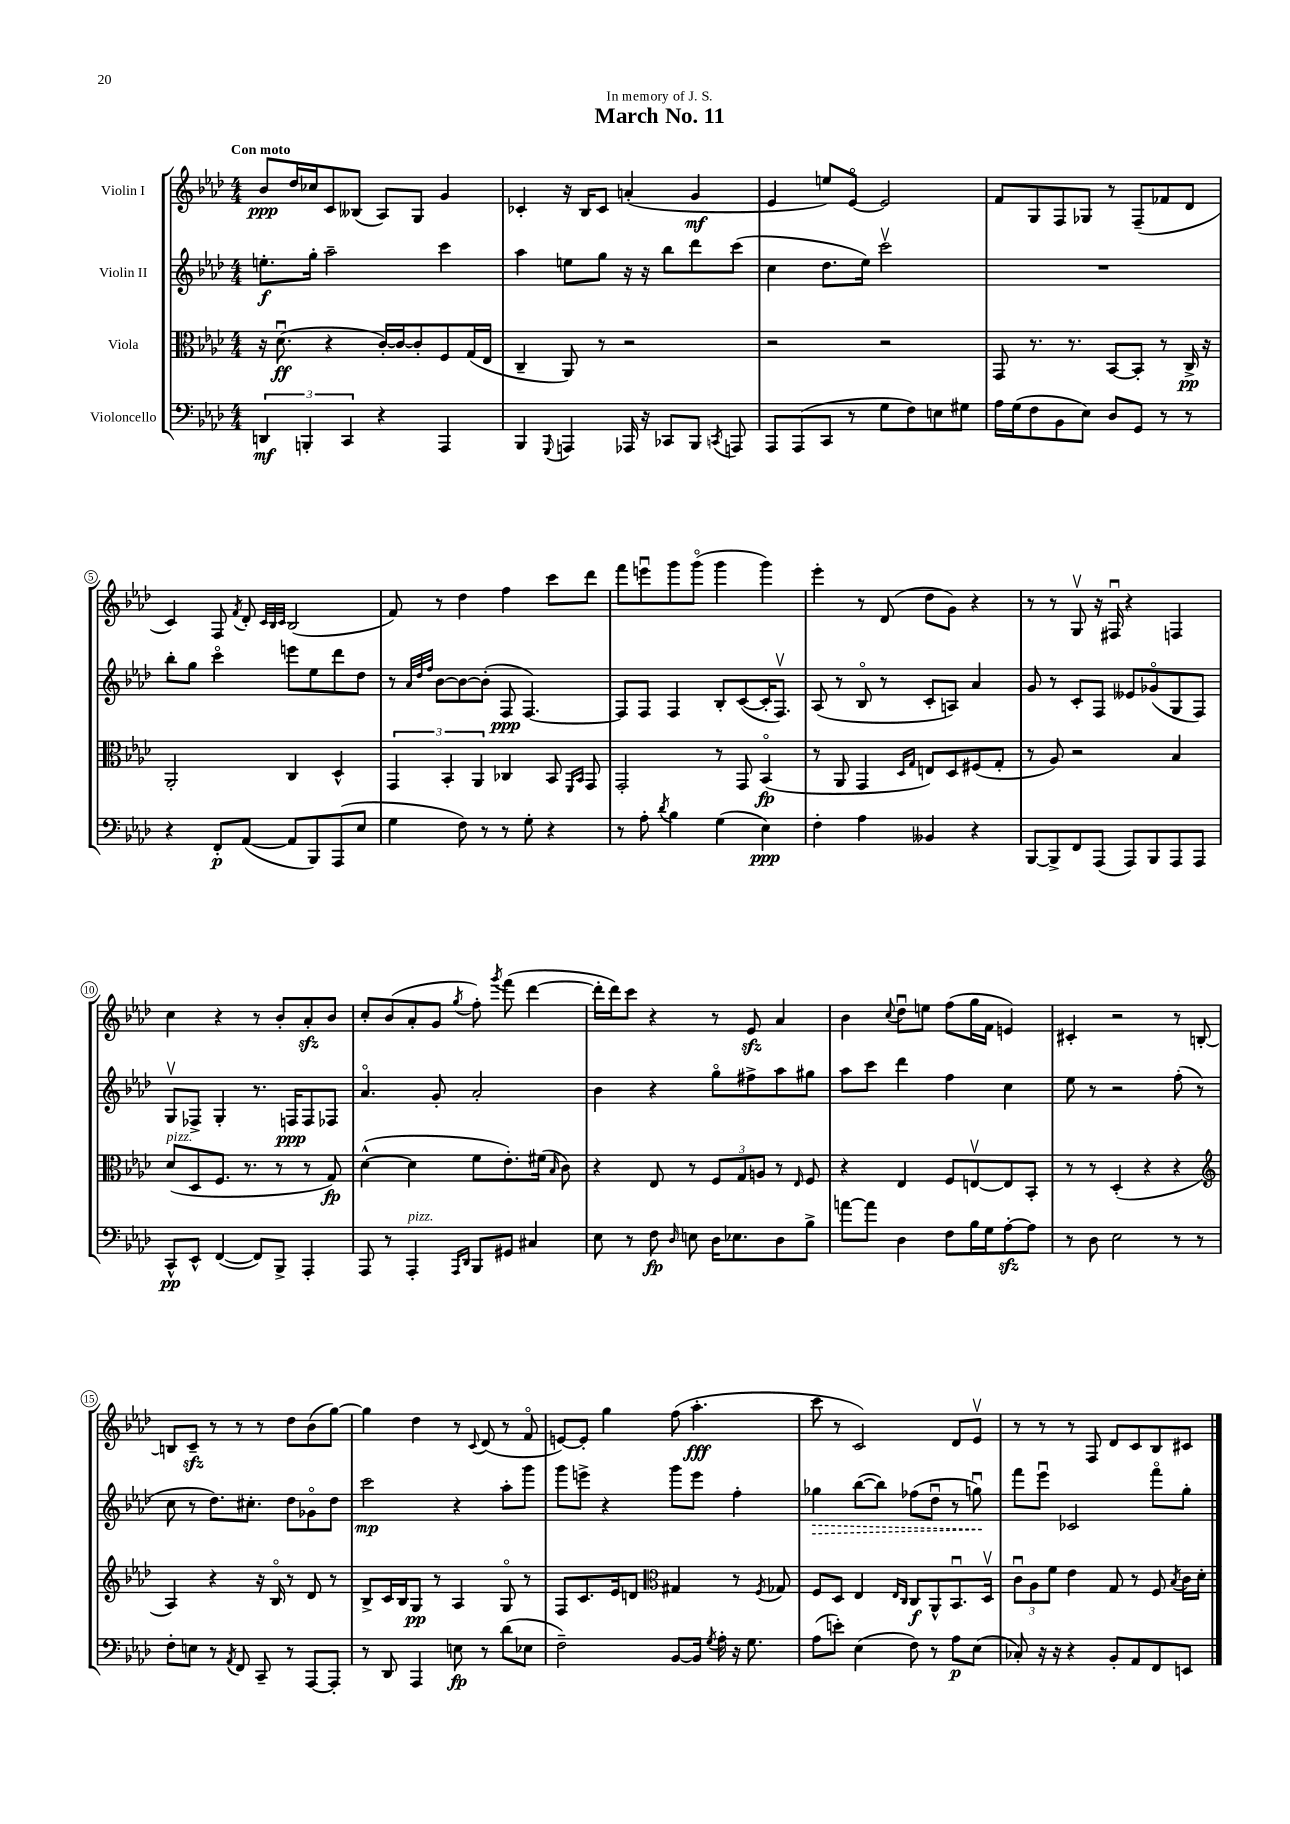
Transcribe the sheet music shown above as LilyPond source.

\header { title = "March No. 11" dedication = "In memory of J. S." }
<<
\new StaffGroup <<
\new Staff = "s0" \with { instrumentName = "Violin I" } {
    \clef treble \key aes \major \numericTimeSignature \time 4/4 \tempo "Con moto"
    \autoBeamOff bes'8[\ppp des''16 ces''16 c'8 beses8]( aes8[) g8] g'4 |
    ces'4-. r16 bes16[ ces'8] a'4-.( g'4\mf |
    ees'4 e''8[) ees'8]~\flageolet ees'2 |
    f'8[ g8 f8 ges8] r8 f8[--( fes'8 des'8] |
    c'4) f8 \acciaccatura { f'8 } des'8-. \grace { c'32[ bes32 c'32] } bes2( |
    f'8) r8 des''4 f''4 c'''8[ des'''8] |
    f'''8[ e'''8\downbow g'''8 g'''8]\flageolet( g'''4 g'''4) |
    ees'''4-. r8 des'8( des''8[ g'8]) r4 |
    r8 r8 g8\upbow r16 fis16\downbow r4 f4 |
    c''4 r4 r8 bes'8[-. aes'8-.\sfz bes'8] |
    c''8[-. bes'8( aes'8-. g'8] \acciaccatura { g''8 } f''8-.) \acciaccatura { g'''8 } f'''8( des'''4~ |
    des'''16[-. des'''16) c'''8] r4 r8 ees'8\sfz aes'4 |
    bes'4 \appoggiatura { c''8 } des''8[\downbow e''8] f''8[( g''16 f'16] e'4) |
    cis'4-. r2 r8 b8~-. |
    b8[ c'8]--\sfz r8 r8 r8 des''8[ bes'8( g''8]~) |
    g''4 des''4 r8 \appoggiatura { c'8 } des'8( r8 f'8\flageolet |
    e'8[~) e'8]-. g''4 f''8( aes''4.-.\fff |
    c'''8 r8 c'2) des'8[ ees'8]\upbow |
    r8 r8 r8 f8 des'8[ c'8 bes8 cis'8] \bar "|." |
}
\new Staff = "s1" \with { instrumentName = "Violin II" } {
    \clef treble \key aes \major \numericTimeSignature \time 4/4
    \autoBeamOff e''8.[-.\f g''16]-. aes''2-- c'''4 |
    aes''4 e''8[ g''8] r16 r16 bes''8[ des'''8 c'''8]( |
    c''4 des''8.[ ees''16]) c'''2\upbow |
    R1 |
    bes''8[-. g''8] c'''4\flageolet e'''8[ ees''8 des'''8 des''8] |
    r8 \grace { aes'32[ des''32 f''32] } bes'8[~ bes'8~ bes'8]-.( f8\ppp f4.~) |
    f8[ f8] f4 bes8[-. c'8~( c'16-. f8.]\upbow) |
    aes8( r8 bes8\flageolet r8 c'8[-. a8]) aes'4 |
    g'8 r8 c'8[-. f8] eeses'8[ ges'8\flageolet( g8 f8]) |
    g8[\upbow fes8]-> g4-. r8. f16[\ppp f8 fes8] |
    aes'4.\flageolet g'8-. aes'2-. |
    bes'4 r4 g''8[\flageolet fis''8-> aes''8 gis''8] |
    aes''8[ c'''8] des'''4 f''4 c''4 |
    ees''8 r8 r2 f''8-.( r8 |
    c''8 r8 des''8.[) cis''8.]-. des''8[ ges'8\flageolet des''8] |
    c'''2\mp r4 aes''8[-. g'''8] |
    g'''8[ e'''8]-> r4 g'''8[ e'''8] f''4-. |
    \once \override Hairpin.style = #'dashed-line ges''4\> bes''8[~( bes''8]) fes''8[( des''8]\downbow r8 g''8\downbow\!) |
    f'''8[ ees'''8]\downbow ces'2 f'''8[\flageolet g''8]-. \bar "|." |
}
\new Staff = "s2" \with { instrumentName = "Viola" } {
    \clef alto \key aes \major \numericTimeSignature \time 4/4
    \autoBeamOff r16 des'8.\downbow\ff( r4 c'16[~-.) c'16~ c'8-. f8 g16( ees16] |
    c4-- aes,8) r8 r2 |
    r2 r2 |
    g,8 r8. r8. bes,8[~ bes,8]-. r8 c16->\pp r16 |
    aes,2-. c4 des4-^ |
    \tuplet 3/2 { g,4 bes,4-. aes,4 } ces4 bes,8 \grace { f,16[ bes,16] } g,8 |
    g,2-. r8 g,8 bes,4\flageolet\fp( |
    r8 aes,8 g,4 \grace { des16[ g16] } e8[) des8 fis8( g8]-. |
    r8 aes8) r2 bes4 |
    des'8[^\markup { \italic "pizz." }( des8 f8.] r8. r8 r8 g8\fp) |
    des'4~-^( des'4 f'8[ ees'8.-.) fis'16]( \grace { bes16 } c'8) |
    r4 ees8 r8 \tuplet 3/2 { f8[ g8 a8] } r8 \grace { ees16 } f8 |
    r4 ees4 f8[ e8~\upbow e8 bes,8]-. |
    r8 r8 des4-.( r4 r4 |
    \clef treble aes4) r4 r16 bes16\flageolet r8 des'8 r8 |
    bes8[-> c'16 bes16 g8]\pp r8 aes4 g8\flageolet r8 |
    f8[ c'8. ees'16 d'8] \clef alto gis4 r8 \acciaccatura { f8 } ges8 |
    f8[ des8] ees4 \grace { ees16[ c16] } c8[\f aes,8-^ bes,8.\downbow des16]\upbow |
    \tuplet 3/2 { c'8[\downbow aes8 f'8] } ees'4 g8 r8 f8 \acciaccatura { bes8 } c'16[ des'16]-. \bar "|." |
}
\new Staff = "s3" \with { instrumentName = "Violoncello" } {
    \clef bass \key aes \major \numericTimeSignature \time 4/4
    \autoBeamOff \tuplet 3/2 { d,4\mf b,,4-. c,4 } r4 aes,,4 |
    bes,,4 \appoggiatura { g,,8 } a,,4 aes,,16 r16 ces,8[ bes,,8] \acciaccatura { c,8 } a,,8 |
    aes,,8[ aes,,8( c,8] r8 g8[ f8) e8 gis8] |
    aes16[ g16( f8 bes,8 ees8]) des8[ g,8] r8 r8 |
    r4 f,8[-.\p aes,8]~( aes,8[ bes,,8) aes,,8( ees8] |
    g4 f8) r8 r8 g8-. r4 |
    r8 aes8-. \acciaccatura { des'8 } bes4 g4( ees4\ppp) |
    f4-. aes4 beses,4 r4 |
    bes,,8[~ bes,,8-> f,8 aes,,8]( aes,,8[) bes,,8 aes,,8 aes,,8] |
    c,8[-^\pp ees,8]-^ f,4~( f,8[) bes,,8]-> aes,,4-. |
    aes,,8 r8 aes,,4-.^\markup { \italic "pizz." } \grace { aes,,16[ des,16] } bes,,8[ gis,8] cis4 |
    ees8 r8 f8\fp \grace { des16 } e8 des16[ ees8. des8 bes8]-> |
    a'8[~ a'8] des4 f8[ bes16 g16 aes8~-.\sfz aes8] |
    r8 des8 ees2 r8 r8 |
    f8[-. e8] r8 \acciaccatura { aes,8 } f,8 c,8-- r8 aes,,8[~ aes,,8]-. |
    r8 des,8 aes,,4 e8\fp r8 des'8[( ees8] |
    f2--) bes,8[~ bes,16] \acciaccatura { g8 } aes16-. r16 g8. |
    aes8[( e'8]-.) ees4( f8) r8 aes8[\p ees8]( |
    ces8-.) r16 r16 r4 bes,8[-. aes,8 f,8 e,8] \bar "|." |
}
>>
>>
\layout { \context { \Score \override BarNumber.stencil = #(make-stencil-circler 0.1 0.3 ly:text-interface::print) } }
